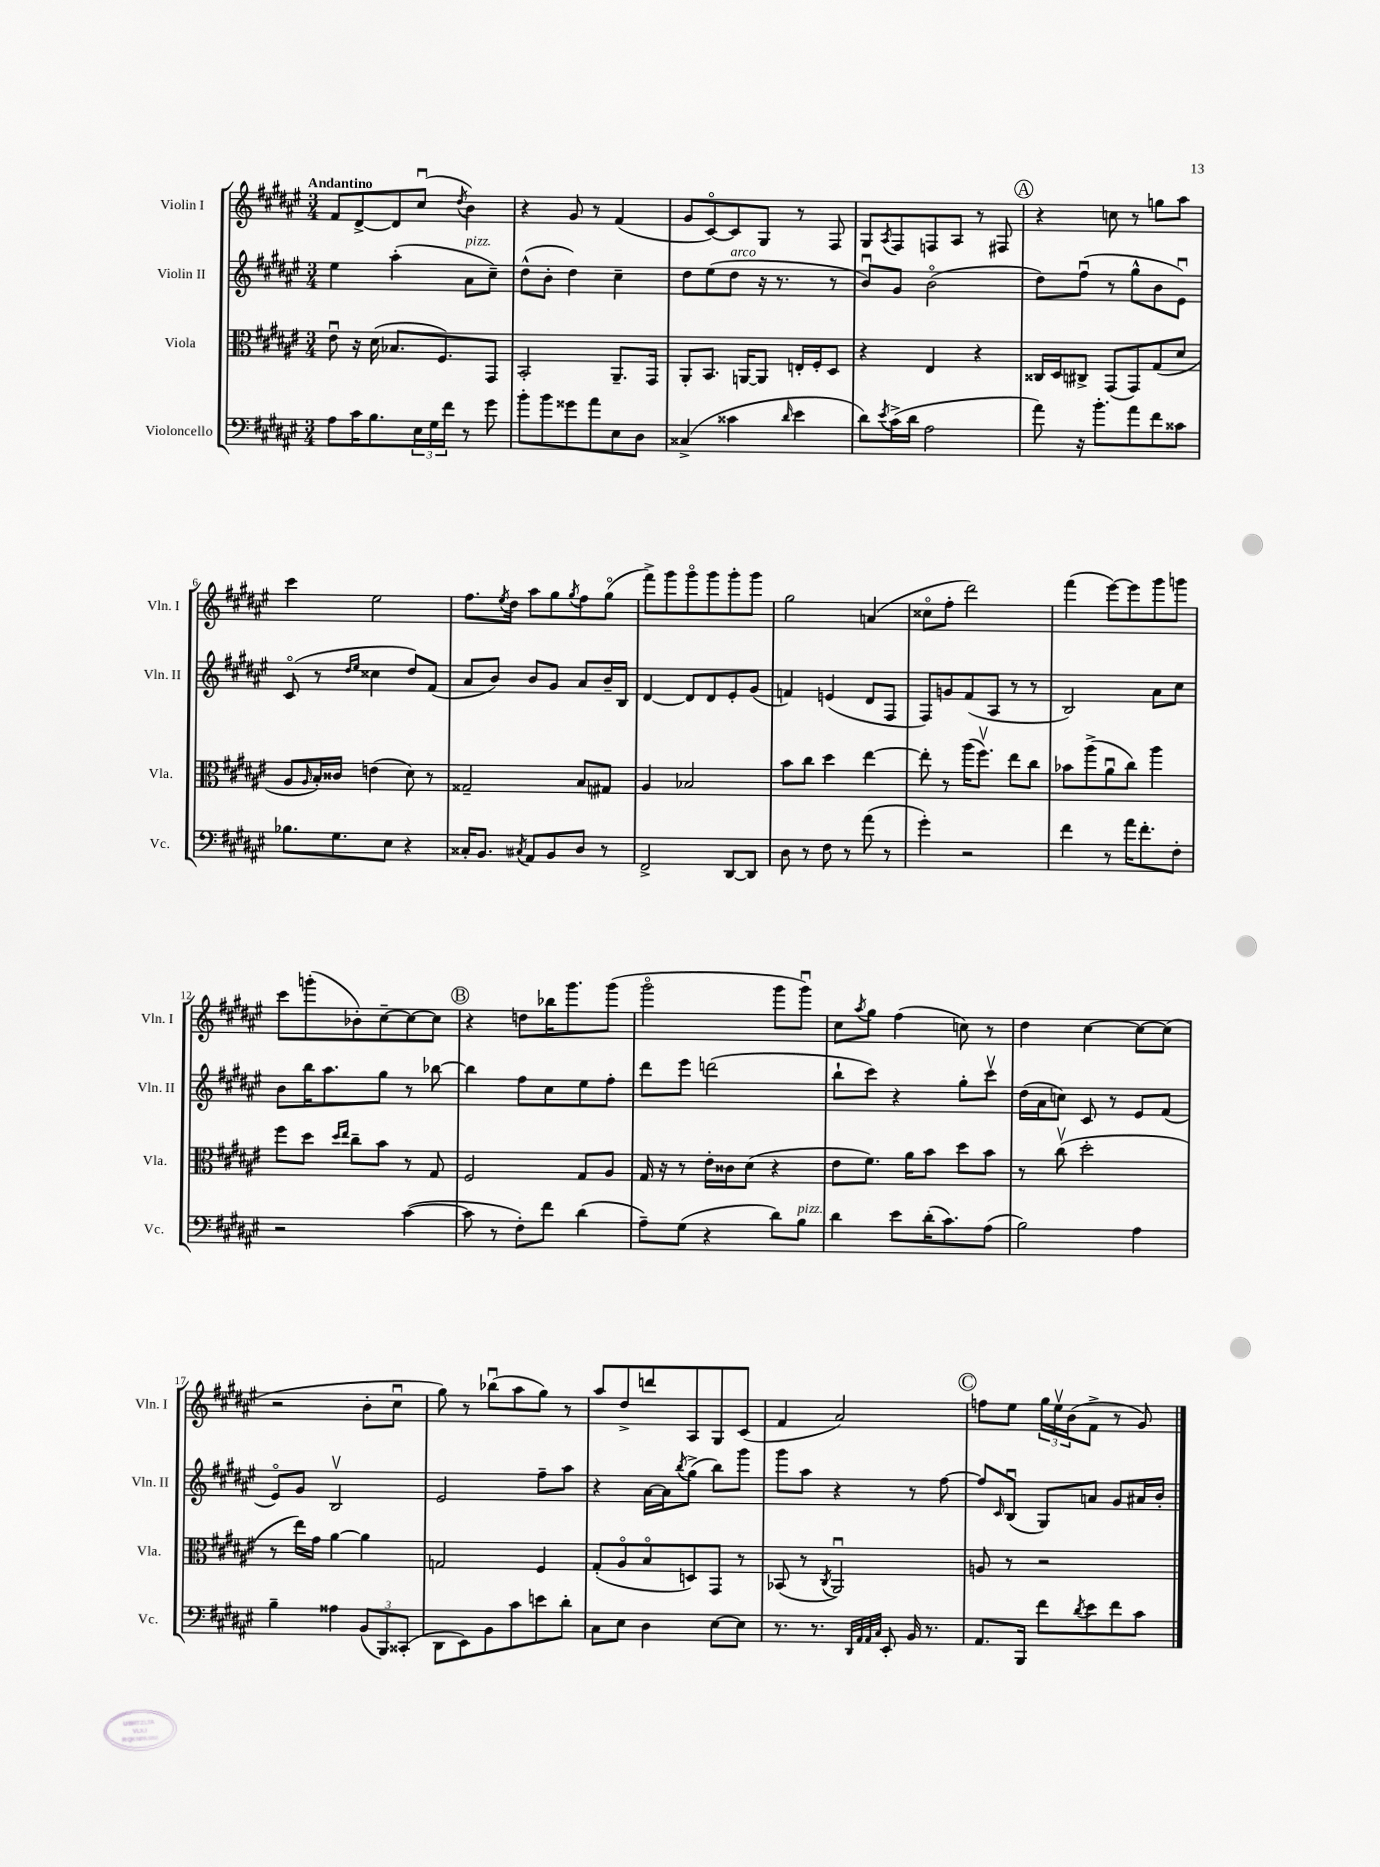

**kern	**kern	**kern	**kern
*staff4	*staff3	*staff2	*staff1
*clefF4	*clefC3	*clefG2	*clefG2
*k[f#c#g#d#a#e#]	*k[f#c#g#d#a#e#]	*k[f#c#g#d#a#e#]	*k[f#c#g#d#a#e#]
*M3/4	*M3/4	*M3/4	*M3/4
8A#	8e#u	4ee#	8f#
16c#	16r	.	[8d#^
8.B	(16d#	.	.
.	8.B-	(4aa#'	8d#]
24E#	.	.	(8cc#u
24G#	.	.	.
.	8.F#)	.	.
24f#	.	.	.
.	.	.	8qdd#
8r	.	8a#	4b)
8g#	8GG#	8cc#~)	.
=	=	=	=
8b'	2BB'	(8dd#^^	4r
8b	.	8b'	.
8g##	.	4dd#)	8g#
8a#	.	.	8r
8E#	8.AA#~	4cc#~	(4f#
8D#	.	.	.
.	16GG#	.	.
=	=	=	=
(4C##^	8AA#'	8dd#	8g#
.	8.BB	(8ee#	[8c#o)
4c##	.	8dd#	8c#]
.	[16AA	.	.
.	8AA]	16r	8G#
.	.	8.r	.
16qqd#	.	.	.
4e#	16E'	.	8r
.	16F#'	.	.
.	8D#	8r	8F#
=	=	=	=
8d#)	4r	8bu)	8G#
8qe#	.	.	8qA#
(16c#^	.	8g#	8F#
16d#	.	.	.
2A#	4E#	(2bo	8F
.	.	.	8A#
.	4r	.	8r
.	.	.	8F#
=	=	=	=
8a#)	16C##	8dd#)	4r
.	16D#	.	.
16r	8C#^	(8ff#u	.
8.b'	.	.	.
.	(8GG#	8r	8cc
8a#	8GG#)	8gg#^^	8r
8f#	(8G#	8b	8gg
8c##	8d#	8e#u)	8aa#
=	=	=	=
8.B-	8A#	(8c#o	4ccc#
.	16qqA#	.	.
.	16B')	8r	.
8.G#	16c##	.	.
.	.	16qqdd#	.
.	.	16qqee#	.
.	(4e	4cc##	2ee#
8E#	.	.	.
4r	8d#)	8dd#)	.
.	8r	(8f#	.
=	=	=	=
16C##'	2G##~	8a#	8.ff#
8.BB	.	.	.
.	.	8b)	.
.	.	.	8qee#
.	.	.	16dd#
8qC#	.	.	.
8AA#	.	8b	8aa#
8BB	.	8g#	8gg#
.	.	.	8qgg#
8D#	8B	8a#	8ff#
8r	8G#	16b~	(8gg#o
.	.	16B	.
=	=	=	=
2FF#^	4A#	[4d#	8fff#^)
.	.	.	8ggg#
.	2B-	8d#]	8ggg#o
.	.	8d#	8ggg#
[8DD#	.	8e#'	8ggg#'
8DD#]	.	(8g#	8ggg#
=	=	=	=
8D#	8b	4f)	2gg#
8r	8cc#	.	.
8F#	4dd#	(4e	.
8r	.	.	.
(8a#	[4ee#	8d#	(4a
8r	.	8F#	.
=	=	=	=
4g#')	8ee#']	8F#)	8cc##o
.	8r	8g	8ff#'
2r	(16aa#	(8f#	2ddd#)
.	8.ff#v)	.	.
.	.	8A#	.
.	8ee#	8r	.
.	8cc#	8r	.
=	=	=	=
4f#	8b-	2B)	(4fff#
.	(8aa#^	.	.
8r	8a#u	.	[8eee#)
16a#	8cc#)	.	8eee#]
8.f#'	.	.	.
.	4aa#	8a#	8ggg#
8F#'	.	8cc#	8ggg
=	=	=	=
2r	8ff#	8b	8ccc#
.	8dd#	16bb	(8ggg'
.	.	8.aa#	.
.	16qqdd#	.	.
.	16qqee#	.	.
.	8cc#~	.	8b-')
.	8b	8gg#	[8cc#~
([4c#	8r	8r	8cc#_
.	8G#	[8bb-	8cc#]
=	=	=	=
8c#]	2F#	4bb-]	4r
8r	.	.	.
8F#')	.	8ff#	8dd
8f#	.	8cc#	16bb-
.	.	.	8.ggg#
(4d#	8G#	8ee#	.
.	8A#	8ff#'	(8ggg#
=	=	=	=
8A#~)	16G#	8ddd#	2ggg#o
.	16r	.	.
(8G#	8r	8eee#	.
4r	16e#'	(2ddd	.
.	16c##	.	.
.	(8d#	.	.
8d#)	4r	.	8ggg#
8B	.	.	8ggg#u)
=	=	=	=
4d#	8e#	8bb`	8cc#
.	.	.	8qaa#
.	8.f#)	8ccc#)	8gg#
8e#	.	4r	(4ff#
.	16a#	.	.
(16d#'	8b	.	.
8.c#)	.	.	.
.	8dd#	8gg#'	8cc)
(8A#	8b	8ccc#v	8r
=	=	=	=
2B)	8r	(16dd#	4dd#
.	.	16a#	.
.	(8cc#v	8cc)	.
.	2dd#'	8c#	[4cc#
.	.	8r	.
4A#	.	8e#	8cc#_
.	.	(8f#	(8cc#]
=	=	=	=
4B~	8r	8e#o)	2r
.	16ee#)	8g#	.
.	16g#	.	.
4A##	[4a#	2Bv	.
(12BB	4a#]	.	8b'
12BBB)	.	.	.
.	.	.	8cc#u
(12CC##'	.	.	.
=	=	=	=
8DD#	2G	2e#	8gg#)
8EE#)	.	.	8r
8BB	.	.	(8bb-u
8c#	.	.	8aa#
8e	4F#	8ff#~	8gg#)
8d#'	.	8aa#	8r
=	=	=	=
8C#	(8G#'	4r	8aa#
8E#	8A#o	.	8dd#^
4D#	8Bo	[16a#	8ddd
.	.	16a#]	.
.	.	8qbb	.
.	8D)	(8gg#^	8A#
[8E#	8GG#	8bb)	8G#
8E#]	8r	8ggg#	(8c#
=	=	=	=
8.r	(8BB-	8ggg#	4f#
.	8r	8aa#	.
8.r	.	.	.
.	8qC#	.	.
.	2AA#u)	4r	2a#)
32qqDD#	.	.	.
32qqAA#	.	.	.
32qqAA#	.	.	.
32qqC#	.	.	.
8EE#'	.	.	.
16BB	.	8r	.
8.r	.	.	.
.	.	[8ff#	.
=	=	=	=
8.AA#	8A	8ff#]	8ff
.	.	16qqc#	.
.	8r	(8Bu	8ee#
16BBB	.	.	.
8f#	2r	8G#)	24gg#
.	.	.	24ee#v
.	.	.	(24b
8qd#	.	.	.
8e#	.	8a	8f#^
8f#	.	8g#	8r
8c#	.	16a#	8g#)
.	.	16b'	.
==	==	==	==
*-	*-	*-	*-
